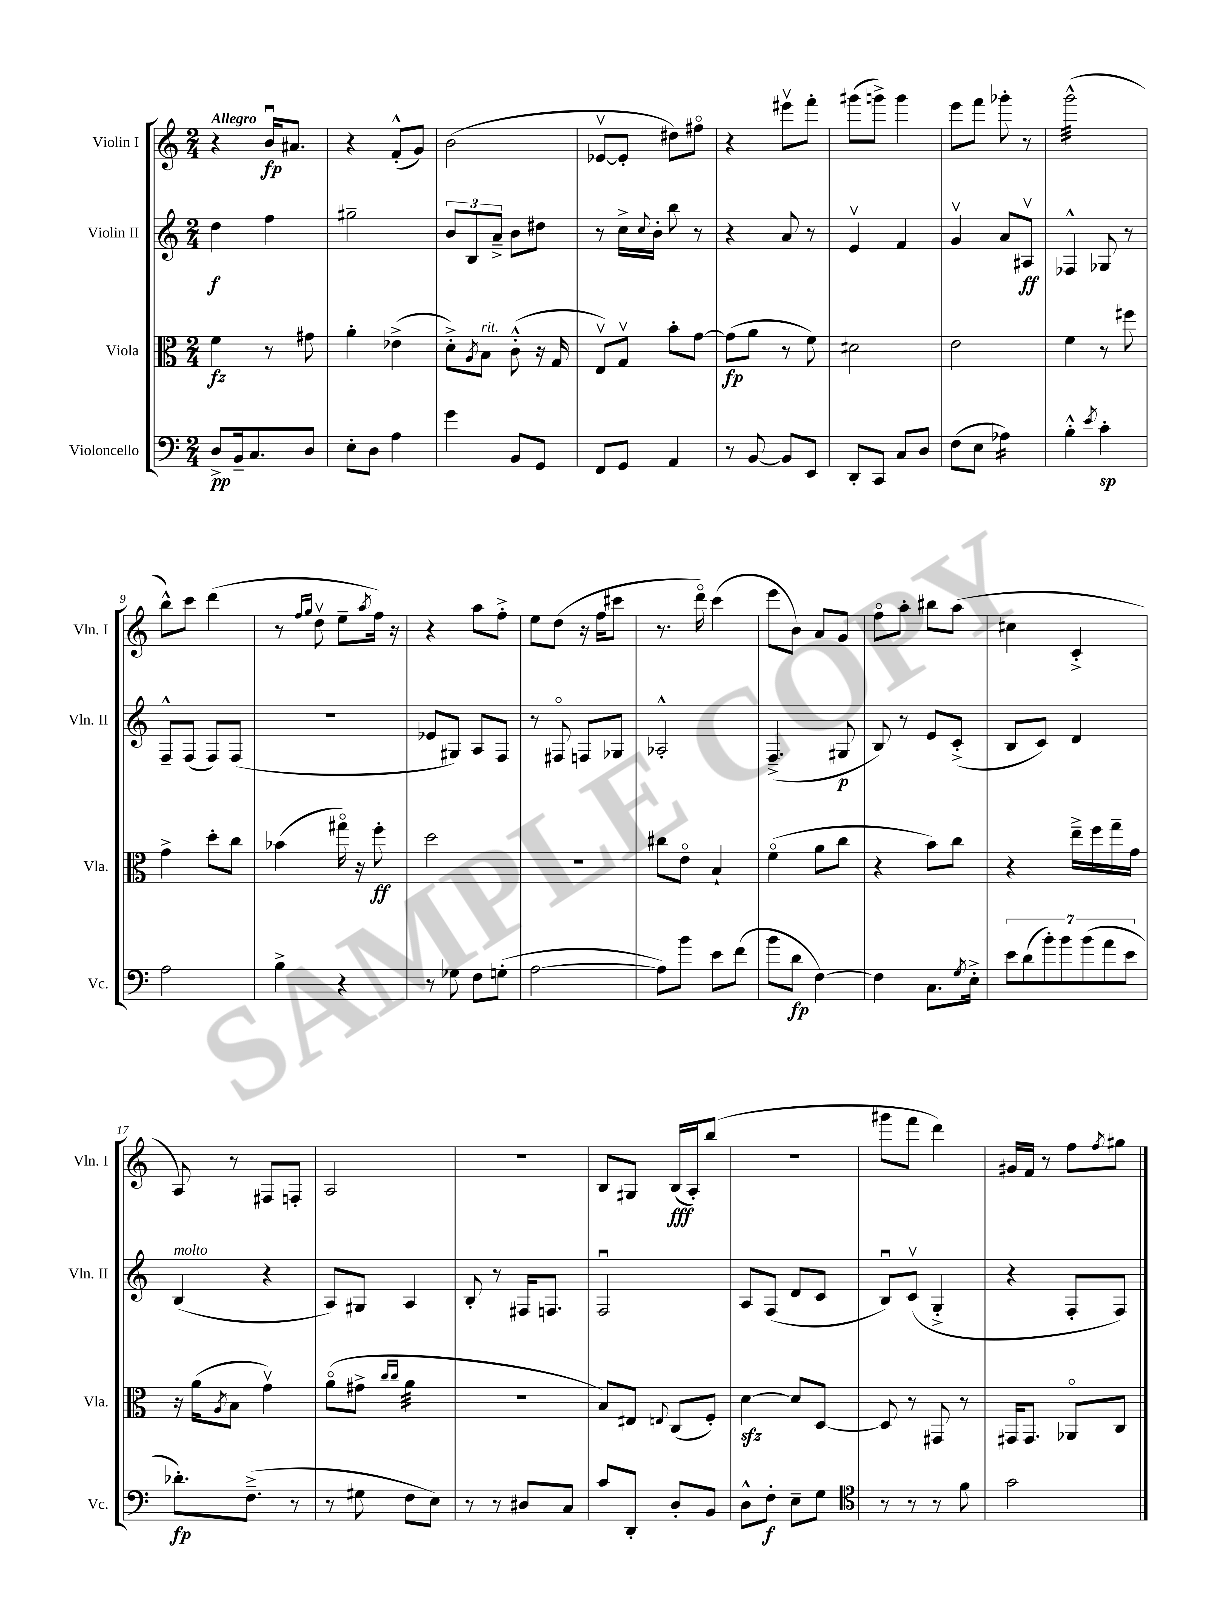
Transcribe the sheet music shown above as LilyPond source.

<<
\new StaffGroup <<
\new Staff = "s0" \with { instrumentName = "Violin I" shortInstrumentName = "Vln. I" } {
    \clef treble \key c \major \numericTimeSignature \time 2/4 \tempo "Allegro"
    r4 b'16\downbow\fp ais'8. |
    r4 f'8-.-^( g'8) |
    b'2( |
    ees'8~\upbow ees'8-. dis''8) fis''8\flageolet |
    r4 eis'''8\upbow f'''8-. |
    gis'''8( g'''8->) g'''4 |
    e'''8 f'''8 ges'''8-. r8 |
    g'''2:32-^( |
    b''8-^) c'''8 d'''4( |
    r8 \grace { f''16 g''16 } d''8\upbow e''8-- \acciaccatura { a''8 } f''16) r16 |
    r4 a''8 f''8-.-> |
    e''8 d''8( r16 f''16 cis'''8 |
    r8. d'''16\flageolet) c'''4( |
    e'''8 b'8) a'8 g'8 |
    f''8\flageolet a''8-. bis''8 a''8( |
    cis''4 c'4-.-> |
    a8) r8 fis8 f8-. |
    a2 |
    R2 |
    b8 gis8 b16\fff( a16-.) b''8( |
    R2 |
    gis'''8 f'''8 d'''4) |
    gis'16 f'16 r8 f''8 \acciaccatura { f''8 } gis''8 \bar "|." |
}
\new Staff = "s1" \with { instrumentName = "Violin II" shortInstrumentName = "Vln. II" } {
    \clef treble \key c \major \numericTimeSignature \time 2/4
    d''4\f f''4 |
    gis''2-- |
    \tuplet 3/2 { b'8 b8 a'8---> } b'8 dis''8 |
    r8 c''16-> \appoggiatura { c''8 } b'16-. b''8 r8 |
    r4 a'8 r8 |
    e'4\upbow f'4 |
    g'4\upbow a'8 ais8\upbow\ff |
    fes4-^ ges8 r8 |
    f8---^ f8( f8) f8( |
    R2 |
    ees'8 gis8) a8 f8 |
    r8 fis8\flageolet f8 ges8 |
    aes2-.-^ |
    f4.--->( gis8\p |
    b8) r8 e'8 c'8-.->( |
    b8 c'8) d'4 |
    b4^\markup { \italic "molto" }( r4 |
    a8) gis8 a4 |
    b8-. r8 fis16 f8. |
    f2\downbow |
    a8 f8( d'8 c'8 |
    b8\downbow) c'8\upbow( g4-.-> |
    r4 f8-. f8) \bar "|." |
}
\new Staff = "s2" \with { instrumentName = "Viola" shortInstrumentName = "Vla." } {
    \clef alto \key c \major \numericTimeSignature \time 2/4
    f'4\fz r8 gis'8 |
    a'4-. ees'4->( |
    d'8-.->) \acciaccatura { a8 } b8^\markup { \italic "rit." } c'8-.-^( r16 g16 |
    e8\upbow) g8\upbow b'8-. g'8~ |
    g'8\fp( a'8 r8 f'8) |
    dis'2 |
    e'2 |
    f'4 r8 fis''8 |
    g'4-> d''8-. c''8 |
    bes'4( gis''16\flageolet) r16 f''8-.\ff |
    d''2 |
    r2 |
    cis''8 e'8\flageolet b4-! |
    f'4\flageolet( a'8 c''8 |
    r4 b'8) c''8 |
    r4 e''16---> f''16 g''16-- g'16 |
    r16 a'16( \acciaccatura { a8 } b8 g'4\upbow) |
    a'8\flageolet( gis'8-> \grace { c''16 c''16 } a'4:32 |
    r2 |
    b8) eis8 \appoggiatura { e8 } c8( f8-.) |
    d'4~\sfz d'8 d8~ |
    d8 r8 gis,8 r8 |
    gis,16 gis,8. aes,8\flageolet c8 \bar "|." |
}
\new Staff = "s3" \with { instrumentName = "Violoncello" shortInstrumentName = "Vc." } {
    \clef bass \key c \major \numericTimeSignature \time 2/4
    d8->\pp b,16-- c8. d8 |
    e8-. d8 a4 |
    g'4 b,8 g,8 |
    f,8 g,8 a,4 |
    r8 b,8~ b,8 e,8 |
    d,8-. c,8 c8 d8 |
    f8( e8 aes4:16) |
    b4-.-^ \acciaccatura { e'8 } c'4-.\sp |
    a2 |
    b4-> r4 |
    r8 ges8 f8 g8-.( |
    a2~ |
    a8) b'8 e'8 f'8( |
    b'8 d'8\fp f4~) |
    f4 c8. \acciaccatura { g8 } e16-.-> |
    \tuplet 7/4 { e'8 d'8( b'8-.) b'8 b'8( a'8 e'8 } |
    des'8.-.\fp) f8.--->( r8 |
    r8 gis8 f8 e8) |
    r8 r8 dis8 c8 |
    c'8 d,8-. d8-. b,8 |
    d8-^ f8-.\f e8-- g8 |
    \clef tenor r8 r8 r8 f'8 |
    g'2 \bar "|." |
}
>>
>>
